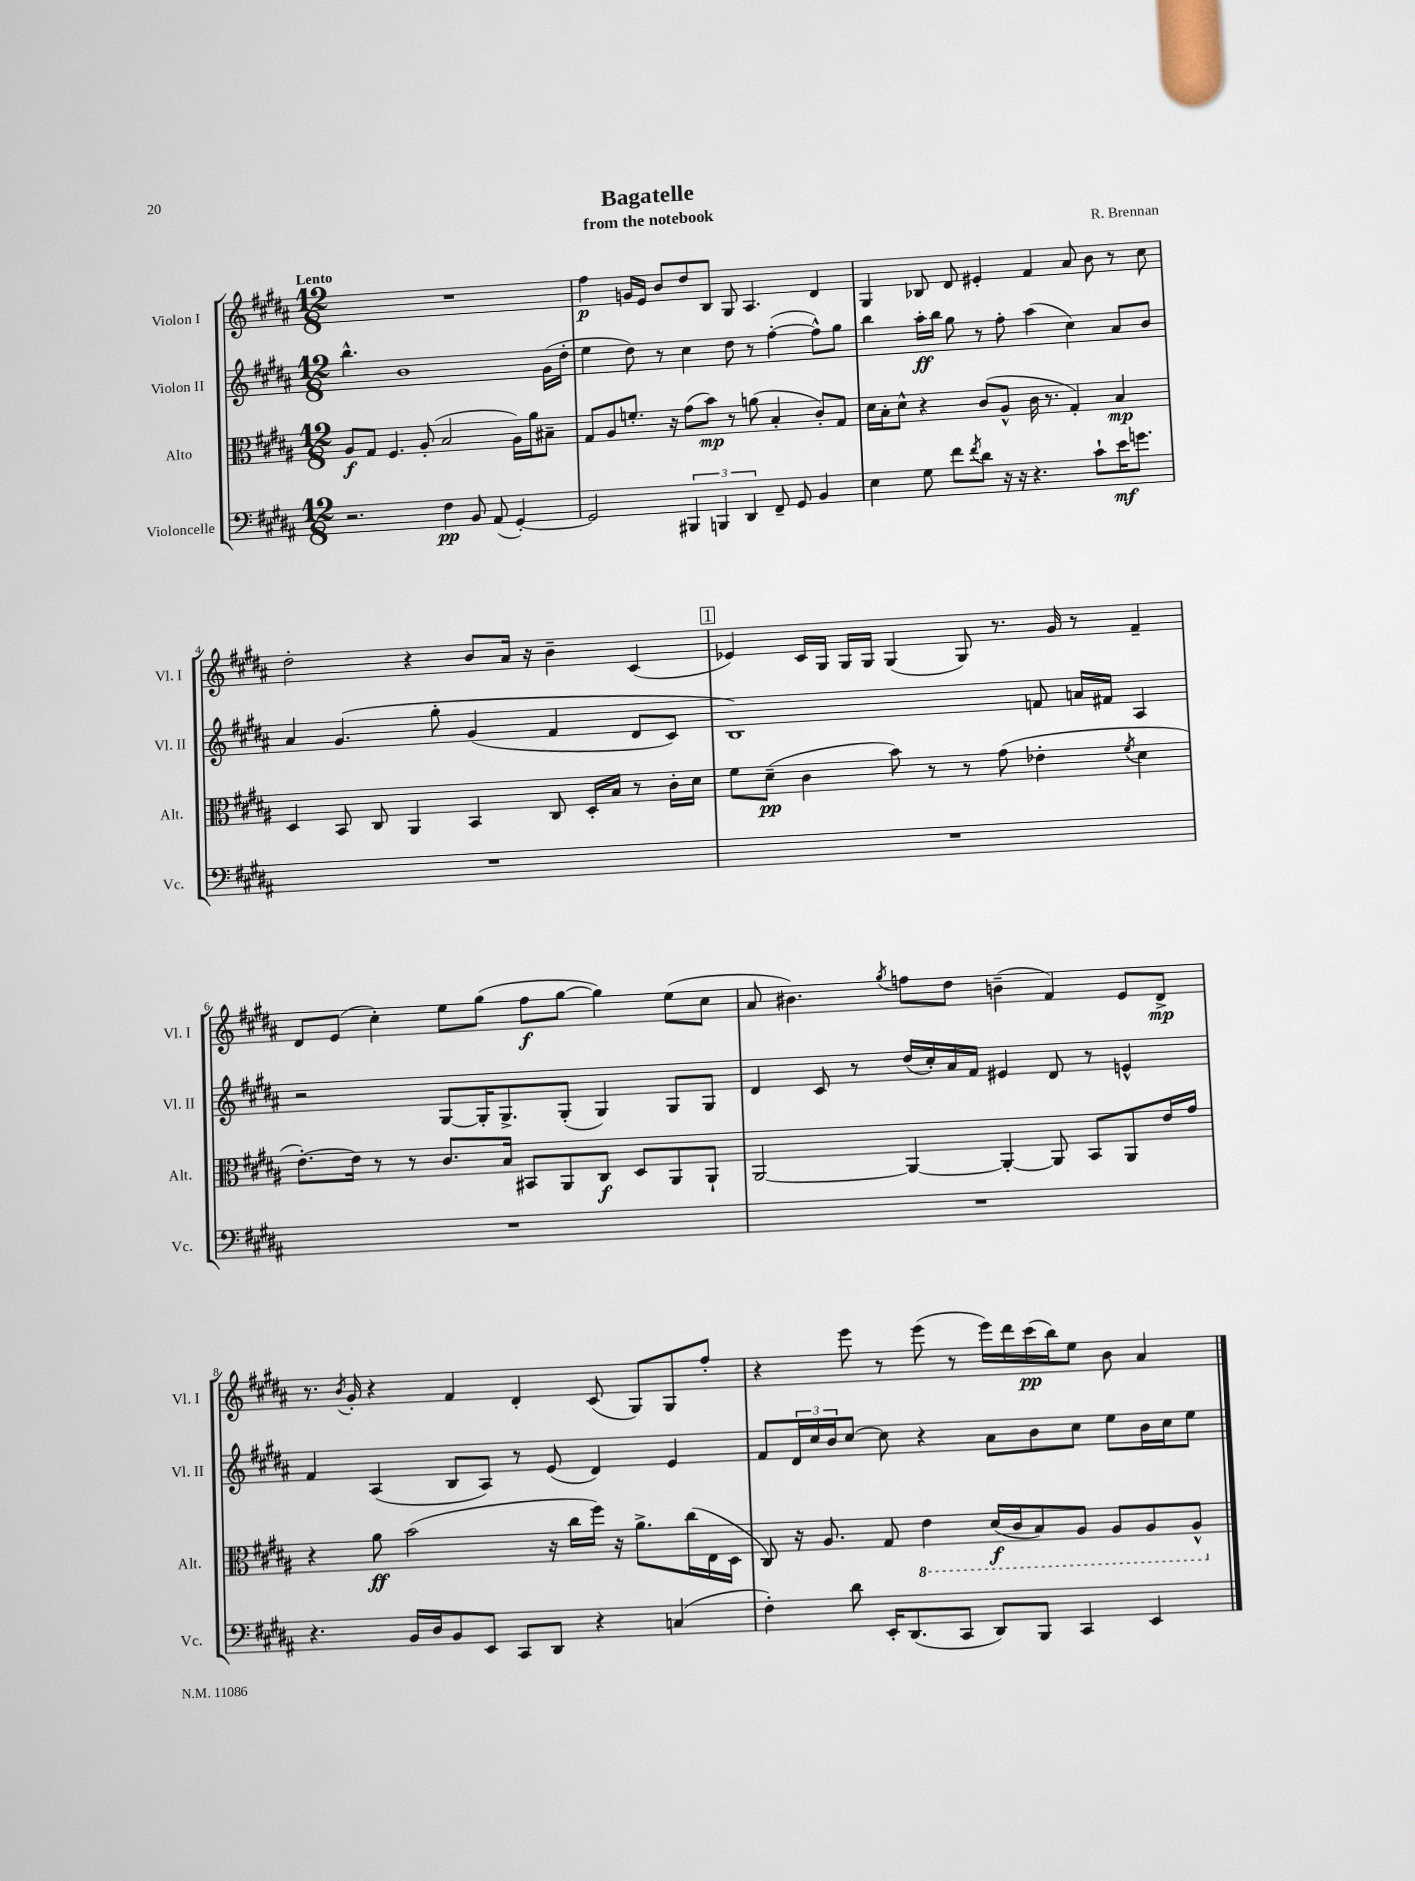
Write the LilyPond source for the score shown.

\header { title = "Bagatelle" composer = "R. Brennan" subtitle = "from the notebook" }
<<
\new StaffGroup <<
\new Staff = "s0" \with { instrumentName = "Violon I" shortInstrumentName = "Vl. I" } {
    \clef treble \key b \major \numericTimeSignature \time 12/8 \tempo "Lento"
    R1. |
    fis''4\p g'16 e'16 b'8 dis''8 b8 gis8 ais4. dis'4 |
    gis4 bes8 dis'8 eis'4-. fis'4 ais'8 b'8 r8 cis''8 |
    dis''2-. r4 b'8 ais'16 r16 b'4-- cis'4( |
    \mark \markup { \box "1" } ees'4) cis'16 gis16 gis16 gis16 gis4( gis8) r8. gis'16 r8 fis'4-- |
    dis'8 e'8( cis''4-.) e''8 gis''8( fis''8\f gis''8~ gis''4) e''8( cis''8 |
    ais'8 bis'4.) \acciaccatura { gis''8 } f''8 dis''8 b'4--( fis'4) e'8 dis'8->\mp |
    r8. \acciaccatura { b'8 } gis'16-. r4 fis'4 dis'4-. cis'8( gis8) gis8 fis''8-. |
    r4 e'''8 r8 e'''8( r8 e'''16) dis'''16 cis'''16\pp( b''16) e''8 b'8 ais'4 \bar "|." |
}
\new Staff = "s1" \with { instrumentName = "Violon II" shortInstrumentName = "Vl. II" } {
    \clef treble \key b \major \numericTimeSignature \time 12/8
    b''4.-^ b'1 gis'16( dis''16-. |
    e''4 dis''8) r8 cis''4 dis''8 r8 fis''4~-.( fis''8-^) gis''8 |
    b''4 ais''16-.\ff b''16 gis''8 r8 fis''8-. ais''4( cis''4) ais'8 b'8 |
    ais'4 gis'4.\( gis''8-. gis'4( fis'4 dis'8 cis'8) |
    \mark \markup { \box "1" } b1\) f'8 a'16 fis'16 ais4 |
    r2 gis8~ gis16-. gis8.-> gis8-.( gis4) gis8 gis8 |
    dis'4 cis'8 r8 dis''16( cis''16-.) ais'16 fis'16 eis'4 dis'8 r8 e'4-^ |
    fis'4 ais4( b8 ais8) r8 e'8( dis'4) e'4 |
    fis'8 \tuplet 3/2 { dis'16 cis''16 b'16 } cis''8~ cis''8 r4 ais'8 b'8 cis''8 e''8 b'16 cis''16 e''8 \bar "|." |
}
\new Staff = "s2" \with { instrumentName = "Alto" shortInstrumentName = "Alt." } {
    \clef alto \key b \major \numericTimeSignature \time 12/8
    ais8\f gis8 fis4. ais8-.( b2 ais16) ais'16 bis8-- |
    gis8 ais8 f'8.-. r16 gis'8( b'8\mp) r8 a'8( b4-. cis'8-.) gis8 |
    dis'16 b16-. dis'8-^ r4 cis'8( ais8-^ cis'16 r8. gis4-.) b4\mp |
    dis4 b,8 cis8 ais,4 b,4 cis8 dis16-. b16 r8 cis'16-. dis'16 |
    \mark \markup { \box "1" } fis'8 dis'8--\pp( cis'4 b'8) r8 r8 gis'8( ees'4-. \acciaccatura { fis'8 } dis'4 |
    e'8.~-.) e'16 r8 r8 cis'8. b16 bis,8 ais,8 cis8\f dis8 ais,8 ais,8-! |
    ais,2~ ais,4~ ais,4~-. ais,8 b,8 ais,8 e'16 gis'16 |
    r4 ais'8\ff b'2( r16 cis''16 fis''16) r16 ais'8.-> cis''16( e16 dis16 |
    cis8) r16 ais8. gis8 \ottava #-1 e4 dis16\f( cis16 b,8) ais,8 ais,8 ais,8 ais,8-^ \ottava #0 \bar "|." |
}
\new Staff = "s3" \with { instrumentName = "Violoncelle" shortInstrumentName = "Vc." } {
    \clef bass \key b \major \numericTimeSignature \time 12/8
    r2. fis4\pp b,8 ais,8( gis,4~-.) |
    gis,2 \tuplet 3/2 { bis,,4 b,,4 dis,4 } fis,8-- gis,8 b,4 |
    e4 gis8 fis'8 \acciaccatura { fis'8 } dis'8 r16 r16 r4. cis'8-! e'16\mf g'8. |
    R1. |
    \mark \markup { \box "1" } R1. |
    R1. |
    R1. |
    r4. b,16 dis16 b,8 e,8 cis,8 dis,8 r4 c4( |
    fis4-.) dis'8 e,16-. dis,8.( cis,8 dis,8) b,,8 cis,4 e,4 \bar "|." |
}
>>
>>
